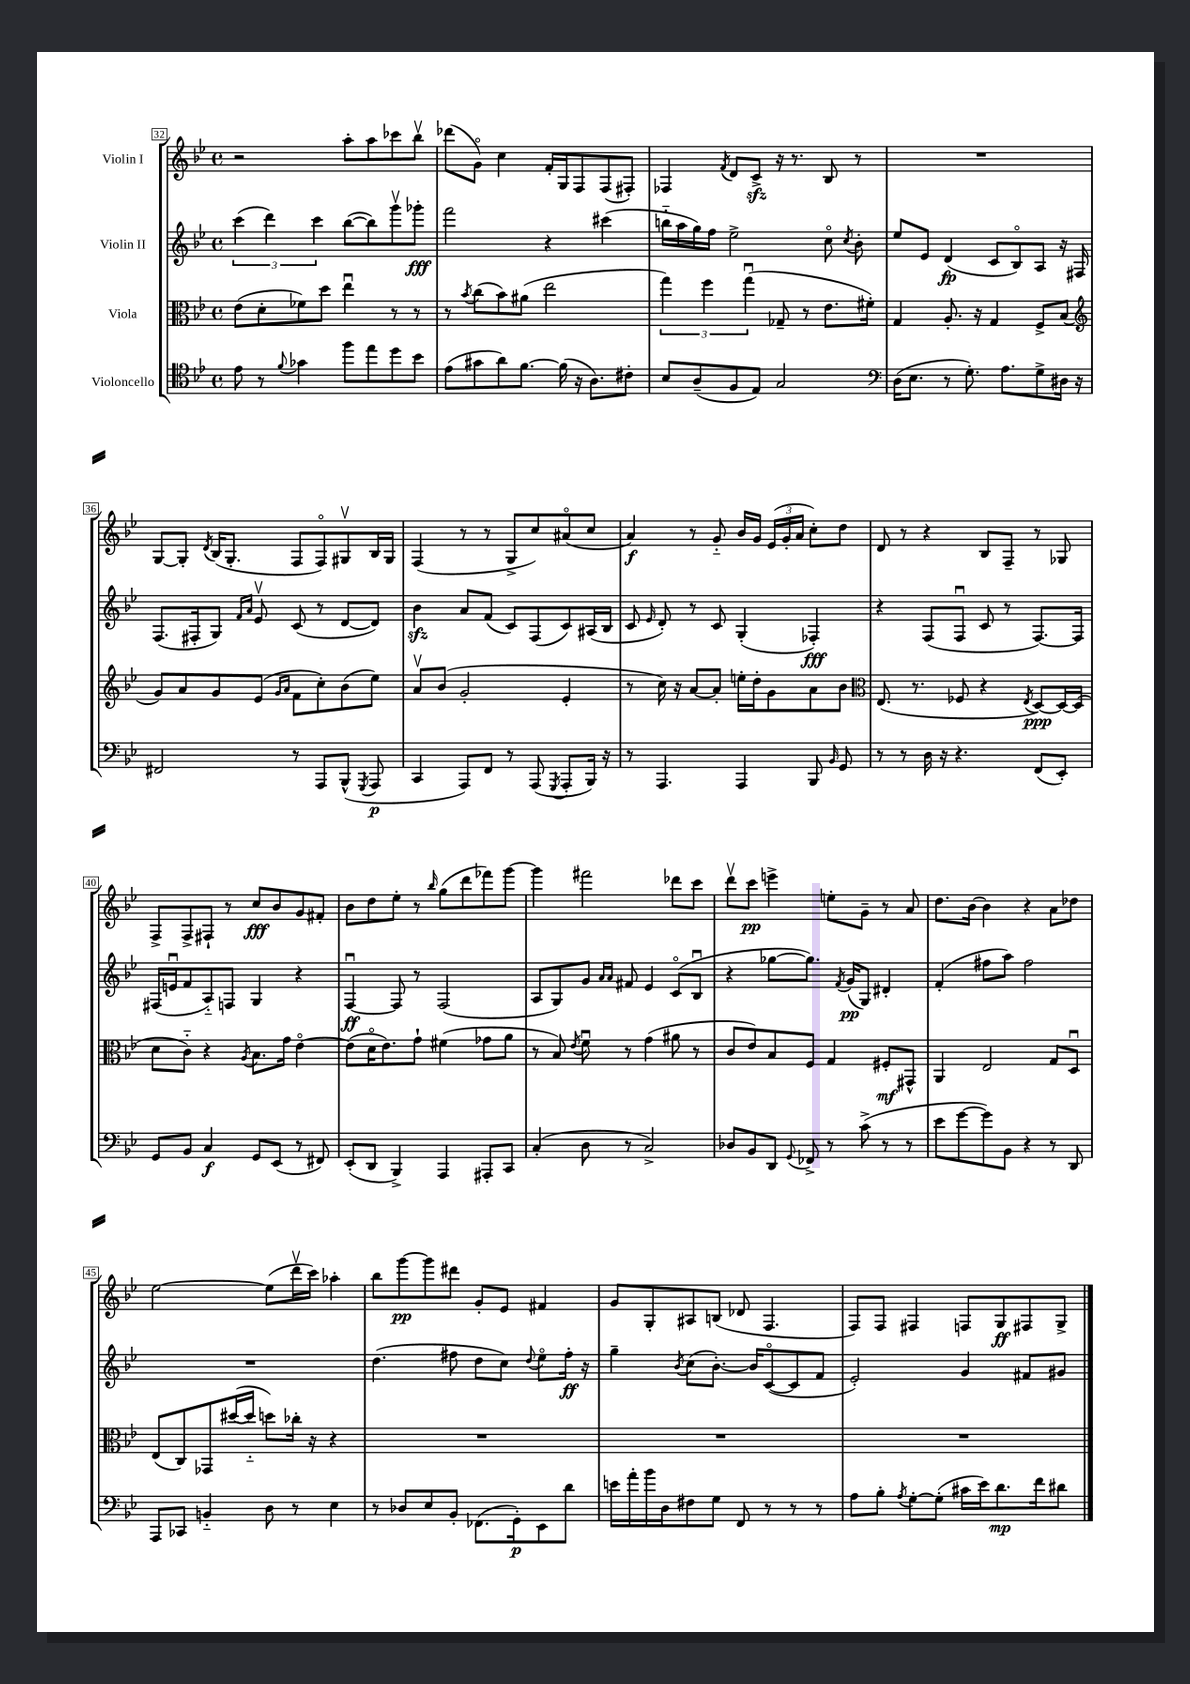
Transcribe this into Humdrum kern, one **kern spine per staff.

**kern	**dynam	**kern	**dynam	**kern	**dynam	**kern	**dynam
*part4	*part4	*part3	*part3	*part2	*part2	*part1	*part1
*staff4	*staff4	*staff3	*staff3	*staff2	*staff2	*staff1	*staff1
*I"Violoncello	*	*I"Viola	*	*I"Violin II	*	*I"Violin I	*
*clefC4	*	*clefC3	*	*clefG2	*	*clefG2	*
*k[b-e-]	*	*k[b-e-]	*	*k[b-e-]	*	*k[b-e-]	*
*M4/4	*	*M4/4	*	*M4/4	*	*M4/4	*
*met(c)	*	*met(c)	*	*met(c)	*	*met(c)	*
=32	=32	=32	=32	=32	=32	=32	=32
8e-\	.	(8e-\L	.	(6ccc\	.	2r	.
8r	.	8d'\	.	.	.	.	.
.	.	.	.	6ddd\)	.	.	.
8qqf/	.	.	.	.	.	.	.
4g-X\	.	8f-X\)	.	.	.	.	.
.	.	.	.	6ccc\	.	.	.
.	.	8dd\J	.	.	.	.	.
8ff\L	.	4ee-u\	.	([8bb-\L	.	8aa'\L	.
8ee-\	.	.	.	8bb-\])	.	8aa\	.
8dd\	.	8r	.	8gggv\	.	8ccc-X\	.
8b-\J	.	8r	.	8ggg-X'\J	fff	8bb-v\J	.
=33	=33	=33	=33	=33	=33	=33	=33
(8e-\L	.	8r	.	2fff\	.	(8ddd-X\L	.
.	.	8qb-/	.	.	.	.	.
8g#X\	.	(8cc\L	.	.	.	8g\J)	.
8a\)	.	8b-\)	.	.	.	4cc\	.
[8.f\J	.	(8a#X\J	.	.	.	.	.
.	.	2ee-\	.	4r	.	16f'/LL	.
(16f\]	.	.	.	.	.	16G/J	.
16r	.	.	.	.	.	8F/	.
8.A\L)	.	.	.	.	.	.	.
.	.	.	.	(4ccc#X\	.	(8F/	.
8c#X'\J	.	.	.	.	.	8F#X'/J)	.
=34	=34	=34	=34	=34	=34	=34	=34
8B-/L	.	6gg\)	.	16bbn\LL	.	4F-X/	.
.	.	.	.	16aa\	.	.	.
(8A~/	.	.	.	16gg\)	.	.	.
.	.	6ff\	.	.	.	.	.
.	.	.	.	16ff\JJ	.	.	.
.	.	.	.	.	.	8qf/	.
8F/	.	.	.	2ee-^\	.	8d/L	.
.	.	(6ggu\	.	.	.	.	.
8E-/J)	.	.	.	.	.	8czz^/J	.
2G/	.	8G-X~/	.	.	.	16r	.
.	.	.	.	.	.	8.r	.
.	.	8r	.	.	.	.	.
.	.	8.e-\L	.	8cc\	.	8B-/	.
.	.	.	.	8qcc/	.	.	.
.	.	.	.	8b-'\	.	8r	.
.	.	16f#X'\Jk)	.	.	.	.	.
=35	=35	=35	=35	=35	=35	=35	=35
*clefF4	*	*	*	*	*	*	*
(16D\KL	.	4G/	.	8ee-/L	.	1r	.
8.E-\J	.	.	.	.	.	.	.
.	.	.	.	8e-/J	.	.	.
8r	.	8.A'/	.	(4d/	fp	.	.
8.G'\)	.	.	.	.	.	.	.
.	.	16r	.	.	.	.	.
.	.	4G/	.	8c/L	.	.	.
8.A\L	.	.	.	.	.	.	.
.	.	.	.	8B-/)	.	.	.
8G^\	.	8F^/L	.	8A/J	.	.	.
16D#X\Jk	.	(8B-/J	.	16r	.	.	.
16r	.	.	.	16F#X/	.	.	.
!!LO:LB:g=z
=36	=36	=36	=36	=36	=36	=36	=36
*	*	*clefG2	*	*	*	*	*
2FF#X/	.	8g/L)	.	(8.F/L	.	[8G/L	.
.	.	8a/	.	.	.	8G'/J]	.
.	.	.	.	16F#X'/k	.	.	.
.	.	.	.	.	.	8qd/	.
.	.	8g/	.	8G/J)	.	(16B-/KL	.
.	.	.	.	.	.	8.G'/J	.
.	.	.	.	16qqf/LL	.	.	.
.	.	.	.	16qqa/JJ	.	.	.
.	.	(8e-/J	.	8e-v/	.	.	.
.	.	16qqg/LL	.	.	.	.	.
.	.	16qqa/JJ	.	.	.	.	.
8r	.	8f\L	.	(8c/	.	8F/L	.
8AAA/L	.	8cc'\)	.	8r	.	8F/)	.
(8BBB-^^/J	.	(8b-\	.	[8d/L	.	8G#Xv/	.
8qGGG/	.	.	.	.	.	.	.
8AAA/	p	8ee-\J)	.	8d/J])	.	16B-/L	.
.	.	.	.	.	.	16G#/JJ	.
=37	=37	=37	=37	=37	=37	=37	=37
4CC/	.	8av/L	.	4b-zz\	.	(4F/	.
.	.	(8b-/J	.	.	.	.	.
8AAA/L)	.	2g'/	.	8a/L	.	8r	.
8FF/J	.	.	.	(8f/J	.	8r	.
8r	.	.	.	8c/L)	.	8G^/L	.
(8AAA/	.	.	.	(8F/	.	8cc/)	.
8qGGG/	.	.	.	.	.	.	.
8AAA'/L	.	4e-'/	.	8c/)	.	(8a#X/	.
16BBB-/Jk)	.	.	.	(16A#X/L	.	8cc/J	.
16r	.	.	.	16B-/JJ	.	.	.
=38	=38	=38	=38	=38	=38	=38	=38
8r	.	8r	.	8c/	.	4a/)	f
.	.	.	.	16qqe-/	.	.	.
4.AAA/	.	16cc\)	.	8d'/)	.	.	.
.	.	16r	.	.	.	.	.
.	.	[8a/L	.	8r	.	8r	.
.	.	8a'/J]	.	8c/	.	8g/	.
4AAA/	.	16een'\LL	.	(4G'/	.	16b-/LL	.
.	.	16dd'\J	.	.	.	16g/JJ	.
.	.	8g\	.	.	.	(24e-/LL	.
.	.	.	.	.	.	24g'/	.
.	.	.	.	.	.	24a/JJ	.
8BBB-/	.	8a\	.	4F-X'/)	fff	8cc'\L)	.
16qqBB-/	.	.	.	.	.	.	.
8GG/	.	8b-\J	.	.	.	8dd\J	.
=39	=39	=39	=39	=39	=39	=39	=39
*	*	*clefC3	*	*	*	*	*
8r	.	(8.E-/	.	4r	.	8d/	.
8r	.	.	.	.	.	8r	.
.	.	8.r	.	.	.	.	.
16D\	.	.	.	(8F/L	.	4r	.
16r	.	.	.	.	.	.	.
4.r	.	8F-X/	.	8Fu/J	.	.	.
.	.	4r	.	8c/	.	8B-/L	.
.	.	.	.	8r	.	8F~/J	.
.	.	8qE-/	.	.	.	.	.
(8FF/L	.	[8D/L)	ppp	[8.F/L)	.	8r	.
8EE-'/J)	.	16D/L_	.	.	.	8G-X/	.
.	.	(16D/JJ]	.	16F/Jk]	.	.	.
!!LO:LB:g=z
=40	=40	=40	=40	=40	=40	=40	=40
8GG/L	.	8d\L	.	(16F#X/LL	.	8F^/L	.
.	.	.	.	16enu/J	.	.	.
8BB-/J	.	8c\J)	.	8f/	.	8F^/	.
4C/	f	4r	.	8A/)	.	8F#X`/J	.
.	.	.	.	8Fn/J	.	8r	.
.	.	8qA/	.	.	.	.	.
8GG/L	.	8.B-\L	.	4G/	.	8cc/L	fff
(8EE-/J	.	.	.	.	.	8b-/	.
.	.	16g\Jk	.	.	.	.	.
8r	.	[4e-\	.	4r	.	8g/	.
8FF#X/)	.	.	.	.	.	8f#X'/J	.
=41	=41	=41	=41	=41	=41	=41	=41
(8EE-'/L	.	(8e-\L]	.	[4Fu/	ff	8b-\L	.
8DD/J	.	16d\K	.	.	.	8dd\	.
.	.	8.e-\)	.	.	.	.	.
4BBB-^/)	.	.	.	8F/]	.	8ee-'\J	.
.	.	8g`\J	.	8r	.	8r	.
.	.	.	.	.	.	16qqbb-/	.
4AAA/	.	(4f#X\	.	(2F/	.	(8gg\L	.
.	.	.	.	.	.	8ddd\	.
8AAA#X'/L	.	8g-X\L	.	.	.	8fff-X\)	.
8CC/J	.	8a\J	.	.	.	[8ggg\J	.
=42	=42	=42	=42	=42	=42	=42	=42
(4C'/	.	8r	.	8A/L	.	4ggg\]	.
.	.	8B-/)	.	8G/)	.	.	.
.	.	8qe-/	.	.	.	.	.
8D\	.	8fu\	.	8g/J	.	2fff#X\	.
.	.	.	.	16qqa/LL	.	.	.
.	.	.	.	16qqa/JJ	.	.	.
8r	.	8r	.	8f#X/	.	.	.
2C^/)	.	(4g\	.	4e-/	.	.	.
.	.	8a#X\	.	(8c/L	.	8ddd-X\L	.
.	.	8r	.	8B-u/J	.	8ccc\J	.
=43	=43	=43	=43	=43	=43	=43	=43
8D-X/L	.	8c/L	.	4r	.	8dddv\L	.
8BB-/	.	8e-/)	.	.	.	8ccc\J	pp
8DD/J	.	8B-/	.	[8gg-X\L	.	4eeen^\	.
8qqGG/	.	.	.	.	.	.	.
8FF-X^/	.	8F/J	.	8.gg-\J])	.	.	.
8r	.	4G/	.	.	.	8een'\L	.
.	.	.	.	8qf/	.	.	.
.	.	.	.	(16g/KL	pp	.	.
(8c^\	.	.	.	8G/J)	.	8g~\J	.
8r	.	8F#X'/L	mf	4d#X'/	.	8r	.
8r	.	8GG#X^^/J	.	.	.	8a/	.
=44	=44	=44	=44	=44	=44	=44	=44
8e-\L	.	4AA/	.	(4f'/	.	8.dd\L	.
[8g\	.	.	.	.	.	.	.
.	.	.	.	.	.	[16b-\Jk	.
8g\])	.	2E-/	.	8ff#X\L	.	4b-\]	.
8BB-\J	.	.	.	8aa\J)	.	.	.
4r	.	.	.	2ff#\	.	4r	.
8r	.	8G/L	.	.	.	8a\L	.
8DD/	.	8Du/J	.	.	.	8dd-X\J	.
!!LO:LB:g=z
=45	=45	=45	=45	=45	=45	=45	=45
8AAA/L	.	(8E-/L	.	1r	.	[2ee-\	.
8CC-X/J	.	8C/)	.	.	.	.	.
4BBn/	.	8GG-X/	.	.	.	.	.
.	.	([16dd#X/L	.	.	.	.	.
.	.	16dd#/JJ]	.	.	.	.	.
8D\	.	8ddn\L)	.	.	.	(8ee-\L]	.
8r	.	16cc-X'\Jk	.	.	.	16dddv\L	.
.	.	16r	.	.	.	16ccc\JJ)	.
4E-\	.	4r	.	.	.	4aa-X'\	.
=46	=46	=46	=46	=46	=46	=46	=46
8r	.	1r	.	(4.dd\	.	8bb-\L	.
8D-X/L	.	.	.	.	.	[8ggg\	pp
8E-/	.	.	.	.	.	8ggg\]	.
8BB-'/J	.	.	.	8ff#X\	.	8ddd#X\J	.
(8.FF-X\L	.	.	.	8dd\L	.	8g'/L	.
.	.	.	.	8cc\J)	.	8e-/J	.
16GG'\k)	p	.	.	.	.	.	.
.	.	.	.	8qqdd/	.	.	.
8EE-\	.	.	.	8ee-\L	.	4f#X/	.
8d\J	.	.	.	16ff#'\Jk	ff	.	.
.	.	.	.	16r	.	.	.
=47	=47	=47	=47	=47	=47	=47	=47
16en\LL	.	1r	.	4gg~\	.	8g/L	.
16a'\	.	.	.	.	.	.	.
16b-\	.	.	.	.	.	8G'/	.
16D\J	.	.	.	.	.	.	.
.	.	.	.	8qb-/	.	.	.
8F#X\	.	.	.	(8cc\L	.	8A#X/	.
8G\J	.	.	.	[8.b-'\J)	.	(8Bn/J	.
8FF/	.	.	.	.	.	8d-X/	.
.	.	.	.	16b-/KL]	.	.	.
8r	.	.	.	([8c/	.	4.F/	.
8r	.	.	.	8c/]	.	.	.
8r	.	.	.	8f/J	.	.	.
=48	=48	=48	=48	=48	=48	=48	=48
8A\L	.	1r	.	2e-'/)	.	8F/L)	.
8B-'\J	.	.	.	.	.	8F/J	.
8qA/	.	.	.	.	.	.	.
[8G'\L	.	.	.	.	.	4F#X/	.
(8G'\J]	.	.	.	.	.	.	.
16c#X\LL	.	.	.	4g/	.	8Fn/L	.
16e-\J)	.	.	.	.	.	.	.
8.d\	mp	.	.	.	.	8G/	ff
.	.	.	.	8f#X/L	.	8F#X/	.
16f\k	.	.	.	.	.	.	.
8d#X\J	.	.	.	8g#X/J	.	8G^/J	.
==	==	==	==	==	==	==	==
*-	*-	*-	*-	*-	*-	*-	*-
